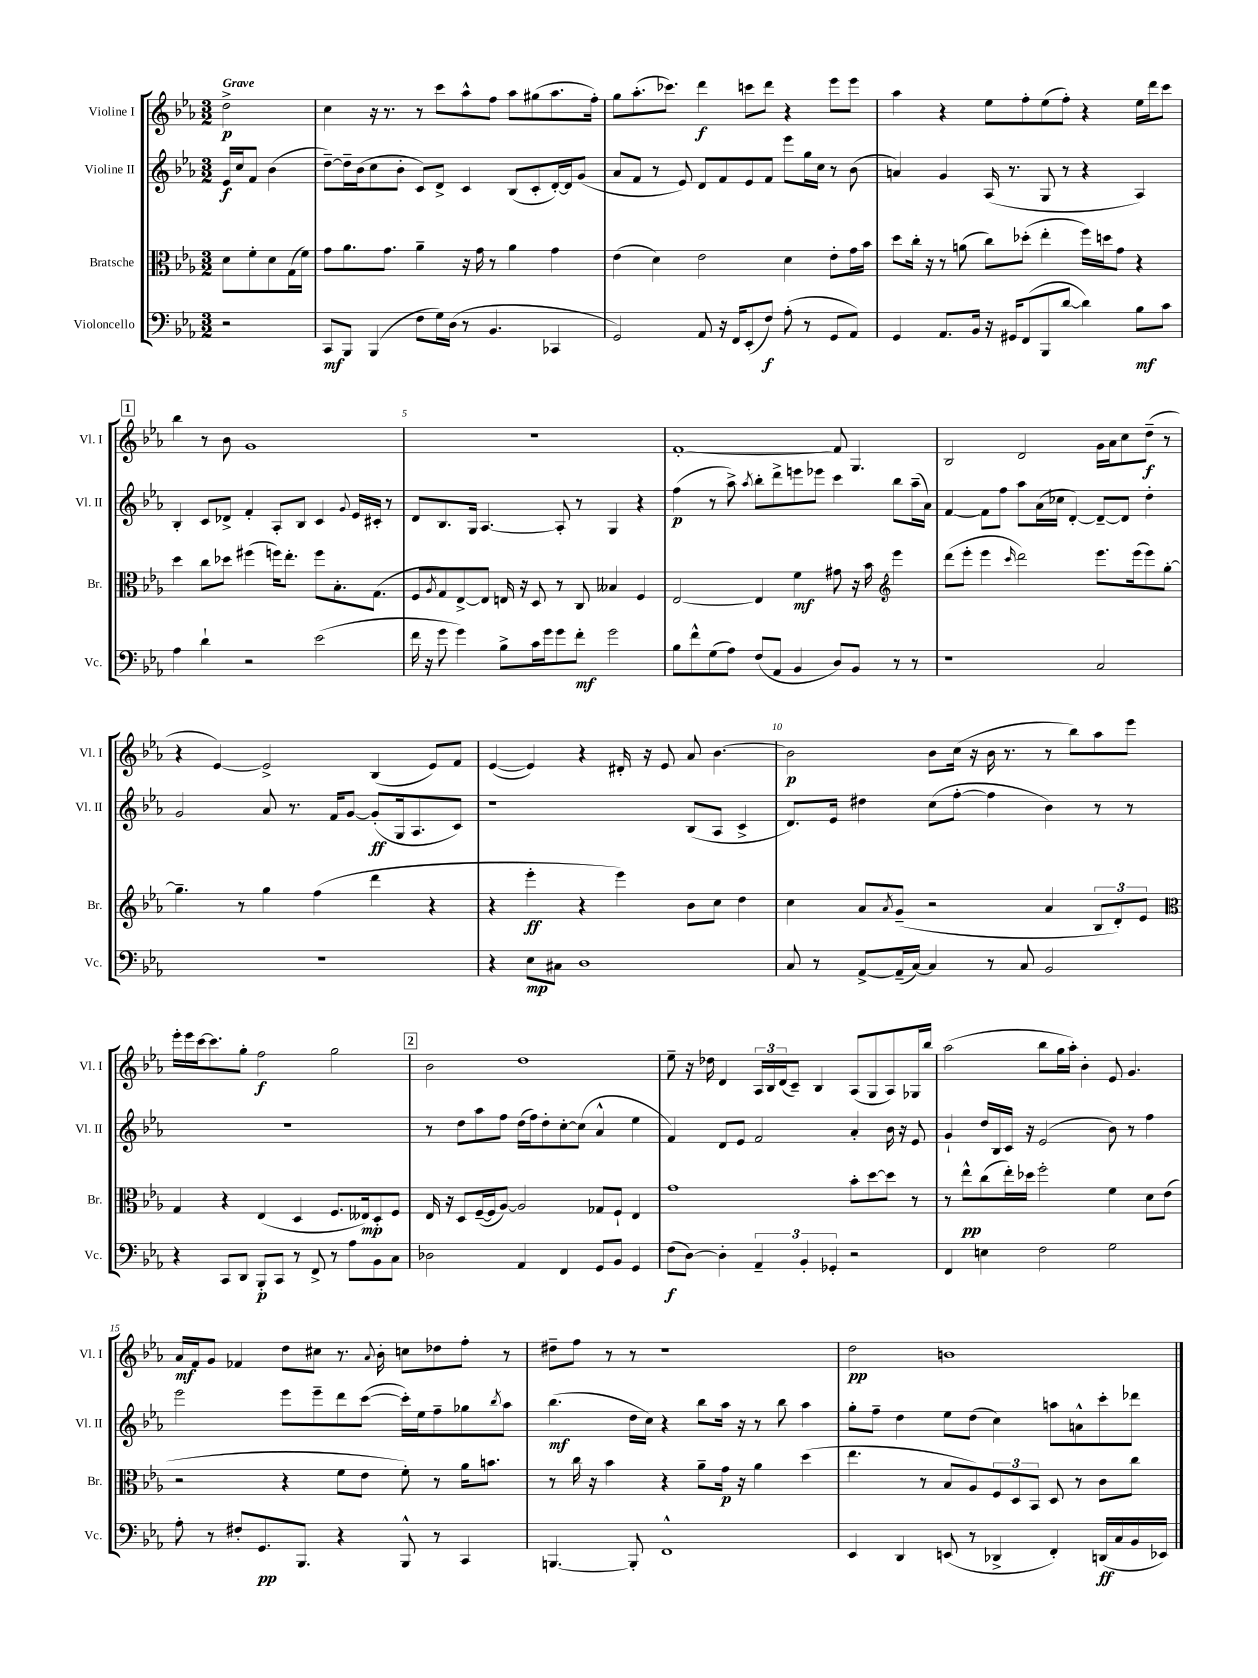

**kern	**dynam	**kern	**dynam	**kern	**dynam	**kern	**dynam
*part4	*part4	*part3	*part3	*part2	*part2	*part1	*part1
*staff4	*staff4	*staff3	*staff3	*staff2	*staff2	*staff1	*staff1
*I"Violoncello	*	*I"Bratsche	*	*I"Violine II	*	*I"Violine I	*
*I'Vc.	*	*I'Br.	*	*I'Vl. II	*	*I'Vl. I	*
*clefF4	*	*clefC3	*	*clefG2	*	*clefG2	*
*k[b-e-a-]	*	*k[b-e-a-]	*	*k[b-e-a-]	*	*k[b-e-a-]	*
*M3/2	*	*M3/2	*	*M3/2	*	*M3/2	*
=	=	=	=	=	=	=	=
!	!	!	!	!	!	!LO:TX:a:B:t=Grave	!
2r	.	8d\L	.	16e-/LL	f	2dd^\	p
.	.	.	.	16cc/J	.	.	.
.	.	8f'\	.	8f/J	.	.	.
.	.	8d\	.	(4b-\	.	.	.
.	.	(16G\L	.	.	.	.	.
.	.	16f\JJ)	.	.	.	.	.
=1	=1	=1	=1	=1	=1	=1	=1
8CC/L	mf	8g\L	.	[8dd~\L)	.	4cc\	.
8BBB-/J	.	8.a-\	.	16dd~\L]	.	.	.
.	.	.	.	(16b-\J	.	.	.
(4BBB-/	.	.	.	8cc\	.	16r	.
.	.	8.g\J	.	.	.	8.r	.
.	.	.	.	8b-'\J	.	.	.
8F\L	.	4a-~\	.	8c/L)	.	8r	.
16G\L)	.	.	.	8d^/J	.	8ccc\L	.
(16D\JJ	.	.	.	.	.	.	.
8r	.	16r	.	4c/	.	8aa-^^\	.
.	.	16g\	.	.	.	.	.
4.BB-/	.	8r	.	.	.	8ff\J	.
.	.	4a-\	.	(8B-/L	.	8aa-\L	.
.	.	.	.	8c'/	.	(8gg#X\	.
4CC-X/	.	4g\	.	[16d'/L)	.	8.aa-\	.
.	.	.	.	16d/J]	.	.	.
.	.	.	.	(8g/J	.	.	.
.	.	.	.	.	.	16ff'\Jk)	.
=2	=2	=2	=2	=2	=2	=2	=2
2GG/)	.	(4e-\	.	8a-/L	.	8gg\L	.
.	.	.	.	8f/J	.	(8.aa-'\	.
.	.	4d\)	.	8r	.	.	.
.	.	.	.	.	.	8.ccc-X\J)	.
.	.	.	.	8e-/)	.	.	.
8AA-/	.	2e-\	.	8d/L	.	4ddd\	f
16r	.	.	.	8f/	.	.	.
16FF/KL	.	.	.	.	.	.	.
(8EE-'/	.	.	.	8e-/	.	8cccn\L	.
8F/J)	f	.	.	8f/J	.	8ddd\J	.
(8A-'\	.	4d\	.	8eee-\L	.	4r	.
8r	.	.	.	16gg\L	.	.	.
.	.	.	.	16cc\JJ	.	.	.
8GG/L	.	8e-'\L	.	8r	.	8eee-\L	.
8AA-/J)	.	16g\L	.	(8b-\	.	8eee-\J	.
.	.	16b-\JJ	.	.	.	.	.
=3	=3	=3	=3	=3	=3	=3	=3
4GG/	.	8dd\L	.	4an/)	.	4aa-\	.
.	.	16cc'\Jk	.	.	.	.	.
.	.	16r	.	.	.	.	.
8.AA-/L	.	8r	.	4g/	.	4r	.
.	.	(8an\	.	.	.	.	.
16BB-/Jk	.	.	.	.	.	.	.
16r	.	8cc\L)	.	(16A-/	.	8ee-\L	.
16GG#X/KL	.	.	.	8.r	.	.	.
(8FF/	.	(8dd-X'\J	.	.	.	8ff'\	.
8BBB-/	.	4ee-'\	.	8G/	.	(8ee-\	.
[8d/J	.	.	.	8r	.	8ff'\J)	.
4d\])	.	16ff\LL)	.	4r	.	4r	.
.	.	16ddn\J	.	.	.	.	.
.	.	8g\J	.	.	.	.	.
8B-\L	mf	4r	.	4A-/)	.	16ee-\LL	.
.	.	.	.	.	.	16ddd\J	.
8c\J	.	.	.	.	.	8ccc\J	.
!!LO:LB:g=z
!!LO:REH:place=s1:t=1
=4	=4	=4	=4	=4	=4	=4	=4
4A-\	.	4dd\	.	4B-'/	.	4bb-\	.
4d`\	.	8cc\L	.	8c/L	.	8r	.
.	.	8dd-X\J	.	8d-X^/J	.	8b-\	.
2r	.	(4ff#X\	.	4f'/	.	1g	.
.	.	16ffn\KL)	.	8A-'/L	.	.	.
.	.	8.ee-'\J	.	.	.	.	.
.	.	.	.	8B-/J	.	.	.
(2e-\	.	8ff\L	.	4c/	.	.	.
.	.	8.B-'\	.	.	.	.	.
.	.	.	.	8qqg/	.	.	.
.	.	.	.	16e-/LL	.	.	.
.	.	(8.G\J	.	16c#X'/JJ	.	.	.
.	.	.	.	8r	.	.	.
=5	=5	=5	=5	=5	=5	=5	=5
16f\	.	8F/L	.	8d/L	.	1.r	.
16r	.	.	.	.	.	.	.
.	.	8qA-/	.	.	.	.	.
8g\	.	8G/)	.	8.B-/	.	.	.
4g\)	.	[8E-^/	.	.	.	.	.
.	.	.	.	16G/Jk	.	.	.
.	.	8E-/J]	.	[4.A-/	.	.	.
8B-^\L	.	16En/	.	.	.	.	.
.	.	16r	.	.	.	.	.
16c\L	.	8D/	.	.	.	.	.
16g\J	.	.	.	.	.	.	.
8g\	.	8r	.	8A-'/]	.	.	.
8f'\J	mf	8C/	.	8r	.	.	.
2g\	.	4B--X/	.	4G/	.	.	.
.	.	4F/	.	4r	.	.	.
=6	=6	=6	=6	=6	=6	=6	=6
8B-\L	.	[2E-/	.	(4ff\	p	[1f'	.
8f^^\	.	.	.	.	.	.	.
(8G\	.	.	.	8r	.	.	.
8A-\J)	.	.	.	8aa-^\)	.	.	.
.	.	.	.	8qaa-/	.	.	.
(8F/L	.	4E-/]	.	8bb-'\L	.	.	.
8AA-/J	.	.	.	8ddd^\	.	.	.
4BB-/	.	4f\	mf	8eeen\	.	.	.
.	.	.	.	8eee-X\J	.	.	.
8D/L)	.	8g#X\	.	4ccc\	.	8f/]	.
8BB-/J	.	16r	.	.	.	4.G/	.
.	.	16b-\	.	.	.	.	.
*	*	*clefG2	*	*	*	*	*
8r	.	4eee-\	.	8bb-\L	.	.	.
8r	.	.	.	(16aa-~\L	.	.	.
.	.	.	.	16a-\JJ)	.	.	.
=7	=7	=7	=7	=7	=7	=7	=7
1r	.	(8ddd\L	.	[4f/	.	2B-/	.
.	.	8eee-'\J	.	.	.	.	.
.	.	4eee-\	.	8f\L]	.	.	.
.	.	.	.	8ff\J	.	.	.
.	.	16qqccc/	.	.	.	.	.
.	.	2ddd\)	.	8aa-\L	.	2d/	.
.	.	.	.	(16a-\L	.	.	.
.	.	.	.	16cc-X\JJ	.	.	.
.	.	.	.	[4d'/)	.	.	.
2C/	.	8.eee-\L	.	8d~/L_	.	16g\LL	.
.	.	.	.	.	.	16a-\J	.
.	.	.	.	8d/J]	.	8cc\	.
.	.	(16eee-\k	.	.	.	.	.
.	.	8eee-\)	.	4dd'\	.	(8dd~\J	f
.	.	[8gg'\J	.	.	.	8r	.
!!LO:LB:g=z
=8	=8	=8	=8	=8	=8	=8	=8
1.r	.	4.gg~\]	.	2g/	.	4r	.
.	.	.	.	.	.	[4e-/)	.
.	.	8r	.	.	.	.	.
.	.	4gg\	.	8a-/	.	2e-^/]	.
.	.	.	.	8.r	.	.	.
.	.	(4ff\	.	.	.	.	.
.	.	.	.	16f/KL	.	.	.
.	.	.	.	[8g/J	.	.	.
.	.	4ddd\	.	(8g'/L]	ff	(4B-/	.
.	.	.	.	16G/k	.	.	.
.	.	.	.	8.A-/	.	.	.
.	.	4r	.	.	.	8e-/L)	.
.	.	.	.	8c/J)	.	8f/J	.
=9	=9	=9	=9	=9	=9	=9	=9
4r	.	4r	.	1r	.	([4e-/	.
8E-\L	mp	4eee-'\	ff	.	.	4e-/])	.
8C#X\J	.	.	.	.	.	.	.
1D	.	4r	.	.	.	4r	.
.	.	4eee-\)	.	.	.	16d#X'/	.
.	.	.	.	.	.	16r	.
.	.	.	.	.	.	8e-/	.
.	.	8b-\L	.	(8B-/L	.	8a-/	.
.	.	8cc\J	.	8A-/J	.	[4.b-\	.
.	.	4dd\	.	4c^/	.	.	.
=10	=10	=10	=10	=10	=10	=10	=10
8C/	.	4cc\	.	8.d/L)	.	2b-\]	p
8r	.	.	.	.	.	.	.
.	.	.	.	16e-/Jk	.	.	.
[8AA-^/L	.	8a-/L	.	4dd#X\	.	.	.
.	.	8qa-/	.	.	.	.	.
(16AA-~/L]	.	(8g~/J	.	.	.	.	.
[16C/JJ)	.	.	.	.	.	.	.
4C/]	.	2r	.	(8cc\L	.	8b-\L	.
.	.	.	.	[8ff'\J	.	(16cc\Jk	.
.	.	.	.	.	.	16r	.
8r	.	.	.	4ff\]	.	16b-\	.
.	.	.	.	.	.	8.r	.
8C/	.	.	.	.	.	.	.
2BB-/	.	4a-/	.	4b-\)	.	8r	.
.	.	.	.	.	.	8bb-\L)	.
.	.	12B-/L	.	8r	.	8aa-\	.
.	.	12d'/)	.	.	.	.	.
.	.	.	.	8r	.	8eee-\J	.
.	.	12e-/J	.	.	.	.	.
!!LO:LB:g=z
=11	=11	=11	=11	=11	=11	=11	=11
*	*	*clefC3	*	*	*	*	*
4r	.	4G/	.	1.r	.	16eee-'\LL	.
.	.	.	.	.	.	16eee-\	.
.	.	.	.	.	.	[16ccc\J	.
.	.	.	.	.	.	8.ccc\]	.
8CC/L	.	4r	.	.	.	.	.
8DD/J	.	.	.	.	.	8gg'\J	.
8BBB-'/L	p	(4E-/	.	.	.	2ff\	f
8CC/J	.	.	.	.	.	.	.
8r	.	4D/	.	.	.	.	.
8FF^/	.	.	.	.	.	.	.
8r	.	8.F/L	.	.	.	2gg\	.
8A-\L	.	.	.	.	.	.	.
.	.	16E--X/k)	mp	.	.	.	.
8BB-\	.	8D'/	.	.	.	.	.
8C\J	.	8F/J	.	.	.	.	.
!!LO:REH:place=s1:t=2
=12	=12	=12	=12	=12	=12	=12	=12
2D-X\	.	16E-/	.	8r	.	2b-\	.
.	.	16r	.	.	.	.	.
.	.	8D/L	.	8dd\L	.	.	.
.	.	([16F~/L	.	8aa-\	.	.	.
.	.	16F/J]	.	.	.	.	.
.	.	[8A-/J)	.	8ff\J	.	.	.
4AA-/	.	2A-/]	.	(16dd\LL	.	1dd	.
.	.	.	.	16ff\J)	.	.	.
.	.	.	.	8dd'\	.	.	.
4FF/	.	.	.	[8cc'\	.	.	.
.	.	.	.	(8cc\J]	.	.	.
8GG/L	.	8G-X/L	.	4a-^^/	.	.	.
8BB-/J	.	8F`/J	.	.	.	.	.
4GG/	.	4E-/	.	4ee-\	.	.	.
=13	=13	=13	=13	=13	=13	=13	=13
(8F\L	f	1g	.	4f/)	.	8ee-~\	.
[8D\J)	.	.	.	.	.	16r	.
.	.	.	.	.	.	16dd-X\	.
4D'\]	.	.	.	8d/L	.	4d/	.
.	.	.	.	8e-/J	.	.	.
6AA-~/	.	.	.	2f/	.	24A-/LL	.
.	.	.	.	.	.	24B-/	.
.	.	.	.	.	.	(24d/J	.
.	.	.	.	.	.	8c~/J)	.
6BB-'/	.	.	.	.	.	.	.
.	.	.	.	.	.	4B-/	.
6GG-X'/	.	.	.	.	.	.	.
2r	.	8b-'\L	.	4a-'/	.	(8A-/L	.
.	.	[8dd\	.	.	.	8G/	.
.	.	8dd\J]	.	16b-\	.	8A-/)	.
.	.	.	.	16r	.	.	.
.	.	8r	.	8e-/	.	16G-X/L	.
.	.	.	.	.	.	16bb-/JJ	.
=14	=14	=14	=14	=14	=14	=14	=14
4FF/	.	8r	.	4g`/	.	(2aa-\	.
.	.	8ee-^^\L	pp	.	.	.	.
4En\	.	(8cc\	.	16dd/LL	.	.	.
.	.	.	.	16B-/	.	.	.
.	.	16ee-'\L)	.	16c/JJ	.	.	.
.	.	16dd-X\JJ	.	16r	.	.	.
2F\	.	2ff'\	.	(2e-/	.	8bb-\L	.
.	.	.	.	.	.	16gg\L	.
.	.	.	.	.	.	16aa-'\JJ)	.
.	.	.	.	.	.	4b-'\	.
2G\	.	4f\	.	8b-\)	.	8e-/	.
.	.	.	.	8r	.	4.g/	.
.	.	8d\L	.	4ff\	.	.	.
.	.	(8e-\J	.	.	.	.	.
!!LO:LB:g=z
=15	=15	=15	=15	=15	=15	=15	=15
8A-'\	.	2r	.	2eee-\	.	16a-/LL	mf
.	.	.	.	.	.	16f/J	.
8r	.	.	.	.	.	8g/J	.
8F#X'/L	.	.	.	.	.	4f-X/	.
8.GG/	pp	.	.	.	.	.	.
.	.	4r	.	8eee-\L	.	8dd\L	.
8.BBB-/J	.	.	.	.	.	.	.
.	.	.	.	8eee-~\	.	8cc#X\J	.
4r	.	8f\L	.	8ddd\	.	8.r	.
.	.	8e-\J	.	([8ccc\J	.	.	.
.	.	.	.	.	.	8qqa-/	.
.	.	.	.	.	.	16b-'\	.
8BBB-^^/	.	8f'\)	.	16ccc'\LL])	.	8ccn\L	.
.	.	.	.	16ee-\J	.	.	.
8r	.	8r	.	8ff~\	.	8dd-X\	.
4CC/	.	16a-\KL	.	8gg-X\	.	8ff'\J	.
.	.	8.bn\J	.	.	.	.	.
.	.	.	.	8qbb-/	.	.	.
.	.	.	.	8aa-\J	.	8r	.
=16	=16	=16	=16	=16	=16	=16	=16
[4.BBBn/	.	8r	.	(4.bb-\	mf	8dd#X~\L	.
.	.	16cc\	.	.	.	8ff\J	.
.	.	16r	.	.	.	.	.
.	.	4b-\	.	.	.	8r	.
8BBB'/]	.	.	.	16dd\LL	.	8r	.
.	.	.	.	16cc\JJ)	.	.	.
1FF^^	.	4r	.	4r	.	1r	.
.	.	8a-~\L	.	8bb-\L	.	.	.
.	.	16g\Jk	p	16aa-\Jk	.	.	.
.	.	16r	.	16r	.	.	.
.	.	4a-\	.	8r	.	.	.
.	.	.	.	8bb-\	.	.	.
.	.	(4dd\	.	4aa-\	.	.	.
=17	=17	=17	=17	=17	=17	=17	=17
4EE-/	.	4.ee-\	.	8gg'\L	.	2dd\	pp
.	.	.	.	8ff~\J	.	.	.
4DD/	.	.	.	4dd\	.	.	.
.	.	8r	.	.	.	.	.
(8EEn/	.	8B-/L	.	8ee-\L	.	1bn	.
8r	.	8A-/)	.	(8dd\J	.	.	.
4DD-X^/	.	12F/	.	4cc\)	.	.	.
.	.	12D/	.	.	.	.	.
.	.	12BB-/J	.	.	.	.	.
4FF'/)	.	8D/	.	8aan\L	.	.	.
.	.	8r	.	8an^^\	.	.	.
(16DDn/LL	ff	8c\L	.	8ccc'\	.	.	.
16C/	.	.	.	.	.	.	.
16BB-/	.	8cc\J	.	8ddd-X\J	.	.	.
16EE-X/JJ)	.	.	.	.	.	.	.
==	==	==	==	==	==	==	==
*-	*-	*-	*-	*-	*-	*-	*-
